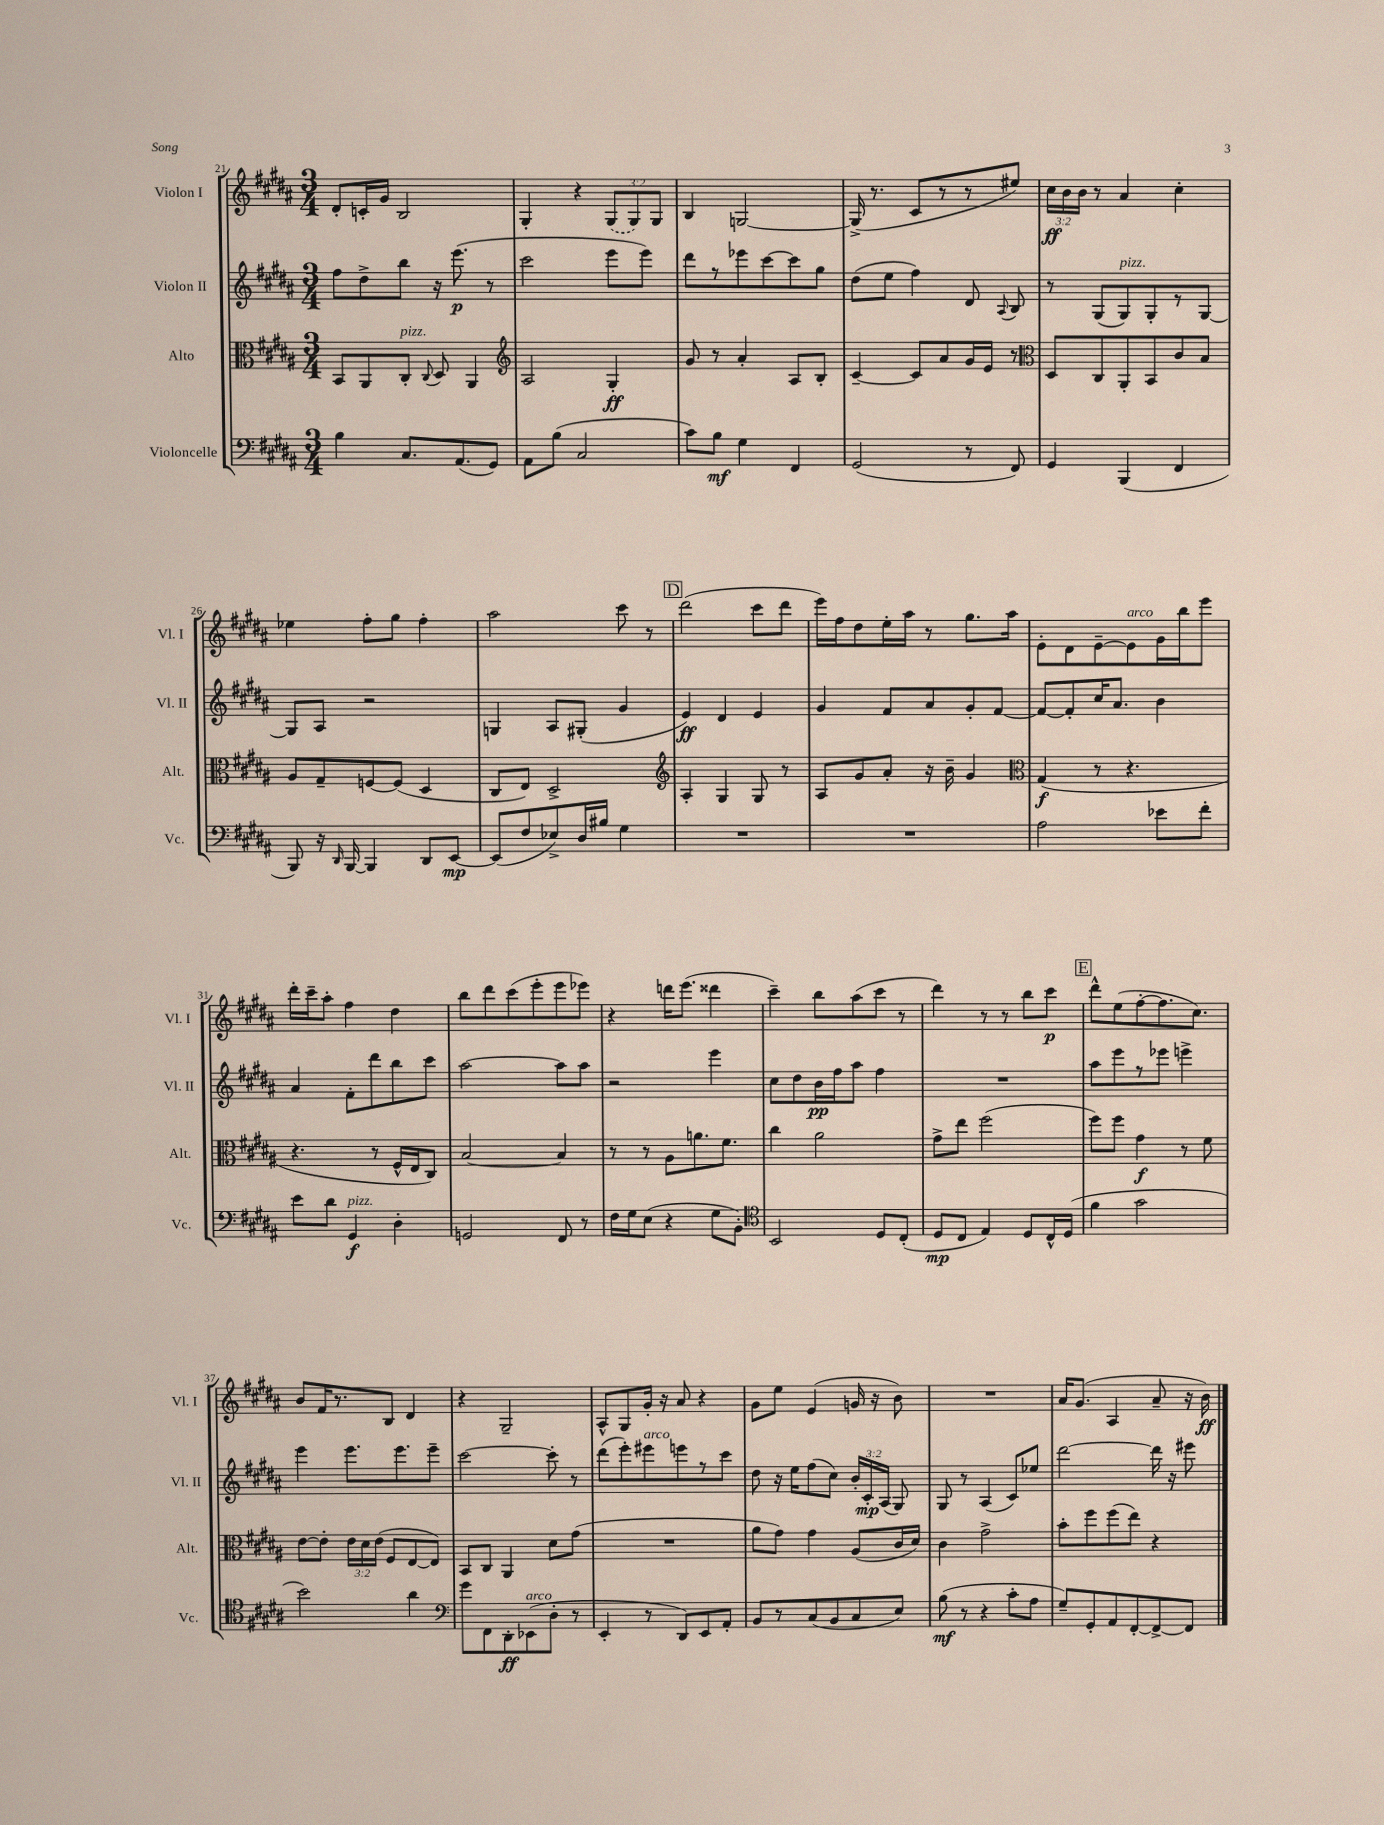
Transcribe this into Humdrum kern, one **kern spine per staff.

**kern	**kern	**kern	**kern
*staff4	*staff3	*staff2	*staff1
*clefF4	*clefC3	*clefG2	*clefG2
*k[f#c#g#d#a#]	*k[f#c#g#d#a#]	*k[f#c#g#d#a#]	*k[f#c#g#d#a#]
*M3/4	*M3/4	*M3/4	*M3/4
4B	8BB	8ff#	8d#'
.	8AA#	8dd#^	16c'
.	.	.	16g#
8.C#	8C#'	8bb	2B
.	8qqC#	.	.
.	8D#	16r	.
(8.AA#	.	(8.eee	.
.	4AA#	.	.
8GG#)	.	8r	.
=	=	=	=
*	*clefG2	*	*
8AA#	2A#	2ccc#	4G#'
(8B	.	.	.
2C#	.	.	4r
.	4G#'	8eee	(12G#
.	.	.	12G#)
.	.	8eee)	.
.	.	.	12G#
=	=	=	=
8c#)	8g#	8ddd#	4B
8B	8r	8r	.
4G#	4a#'	8eee-	[2G
.	.	[8ccc#	.
4FF#	8A#	8ccc#]	.
.	8B'	8gg#	.
=	=	=	=
(2GG#	[4c#~	(8dd#	(16G^]
.	.	.	8.r
.	.	8ee	.
.	8c#]	4ff#)	8c#
.	8a#	.	8r
8r	16g#	8d#	8r
.	16e	.	.
.	.	8qqA#	.
8FF#)	8r	8B	8ee#)
=	=	=	=
*	*clefC3	*	*
4GG#	8D#	8r	24cc#
.	.	.	24b
.	.	.	24b
.	8C#	(8G#	8r
(4BBB	8AA#'	8G#)	4a#
.	8BB	8G#'	.
4FF#	8c#	8r	4cc#'
.	8B	[8G#	.
=	=	=	=
8BBB)	8A#	8G#]	4ee-
16r	8G#~	8A#	.
16qqDD#	.	.	.
[16BBB	.	.	.
4BBB]	[8F	2r	8ff#'
.	(8F]	.	8gg#
8DD#	4D#	.	4ff#'
[8EE	.	.	.
=	=	=	=
(8EE]	8C#	4G	2aa#
8F#	8E)	.	.
8E-^)	2D#^	8A#	.
16D#	.	(8G#'	.
16B#	.	.	.
4G#	.	4g#	8ccc#
.	.	.	8r
=	=	=	=
*	*clefG2	*	*
2.r	4A#'	4e)	(2ddd#
.	4G#	4d#	.
.	8G#	4e	8ccc#
.	8r	.	8ddd#
=	=	=	=
2.r	8A#	4g#	16eee)
.	.	.	16ff#
.	8g#	.	8dd#
.	8a#'	8f#	16ee'
.	.	.	16aa#
.	16r	8a#	8r
.	16b~	.	.
.	4g#	8g#'	8.gg#
.	.	[8f#	.
.	.	.	16aa#
=	=	=	=
*	*clefC3	*	*
2A#	(4G#	8f#_	8e'
.	.	8f#']	8d#
.	8r	16cc#	[8e~
.	.	8.a#	.
.	4.r	.	8e]
8e-	.	4b	16g#
.	.	.	16bb
8f#'	.	.	8eee
=	=	=	=
8e	4.r	4a#	16ddd#'
.	.	.	16ccc#~
8d#	.	.	8aa#'
4GG#	.	8f#'	4ff#
.	8r	8ddd#	.
4D#'	16F#^^	8bb	4dd#
.	16E	.	.
.	8C#)	8ccc#	.
=	=	=	=
2GG	[2B	[2aa#	8bb
.	.	.	8ddd#
.	.	.	(8ccc#
.	.	.	8eee'
8FF#	4B]	8aa#]	8eee
8r	.	8aa#	8eee-)
=	=	=	=
16F#	8r	2r	4r
16G#	.	.	.
(8E	8r	.	.
4r	8A#	.	16ddd
.	.	.	(8.eee
.	8.a	.	.
8G#	.	4eee	4ddd##
.	8.f#	.	.
8BB')	.	.	.
=	=	=	=
*clefC4	*	*	*
2BB	4cc#	8cc#	4ccc#~)
.	.	8dd#	.
.	2a#	16b	8bb
.	.	16ff#	.
.	.	8aa#	(8aa#
8D#	.	4ff#	8ccc#
(8C#'	.	.	8r
=	=	=	=
8D#	8g#^	2.r	4ddd#)
8C#	8ee	.	.
4E)	(2ff#	.	8r
.	.	.	8r
8D#	.	.	8bb
16C#^^	.	.	8ccc#
(16D#	.	.	.
=	=	=	=
4f#	8ff#)	8aa#	8ddd#^^
.	8ff#	8eee	(8ee
2g#	4g#	8r	[8ff#'
.	.	8eee-	8.ff#]
.	8r	4eee^	.
.	.	.	8.cc#)
.	8f#	.	.
=	=	=	=
2b)	[8e	4eee	8b
.	8e']	.	16f#
.	.	.	8.r
.	24e	8.eee	.
.	24d#	.	.
.	(24e	.	.
.	8F#	.	8B
.	.	8.eee	.
4a#	[8E	.	4d#
.	8E])	8eee~	.
=	=	=	=
*clefF4	*	*	*
8g#	8BB	[2ccc#	4r
8FF#	8C#	.	.
8DD#'	4AA#	.	2G#~
(8EE-	.	.	.
8D#'	8d#	8ccc#']	.
8r	(8g#	8r	.
=	=	=	=
4EE'	2.r	(8ddd#	8A#^^
.	.	8eee')	8G#
8r	.	8eee#	16g#'
.	.	.	16r
8DD#)	.	8eee	8a#
8EE	.	8r	4r
8AA#'	.	8ccc#	.
=	=	=	=
8BB	8a#	8dd#	8g#
8r	8g#)	16r	8ee
.	.	16ee	.
(8C#	4g#	(8ff#	(4e
8BB	.	8cc#)	.
8C#	(8A#	24b'	16g
.	.	24c#'	.
.	.	.	16r
.	.	(24A#	.
8E)	16c#	8G#)	8b)
.	16d#)	.	.
=	=	=	=
(8B	4c#	8G#	2.r
8r	.	8r	.
4r	2g#^	(4A#	.
8c#'	.	8c#)	.
8A#	.	8ee-	.
=	=	=	=
8G#~)	8b'	[2ddd#	16a#
.	.	.	(8.g#
8GG#'	8ff#	.	.
8AA#	(8ff#	.	4A#
[8FF#'	8ee)	.	.
8FF#^_	4r	16ddd#]	8a#~
.	.	16r	.
8FF#]	.	8eee#	16r
.	.	.	16b)
==	==	==	==
*-	*-	*-	*-
